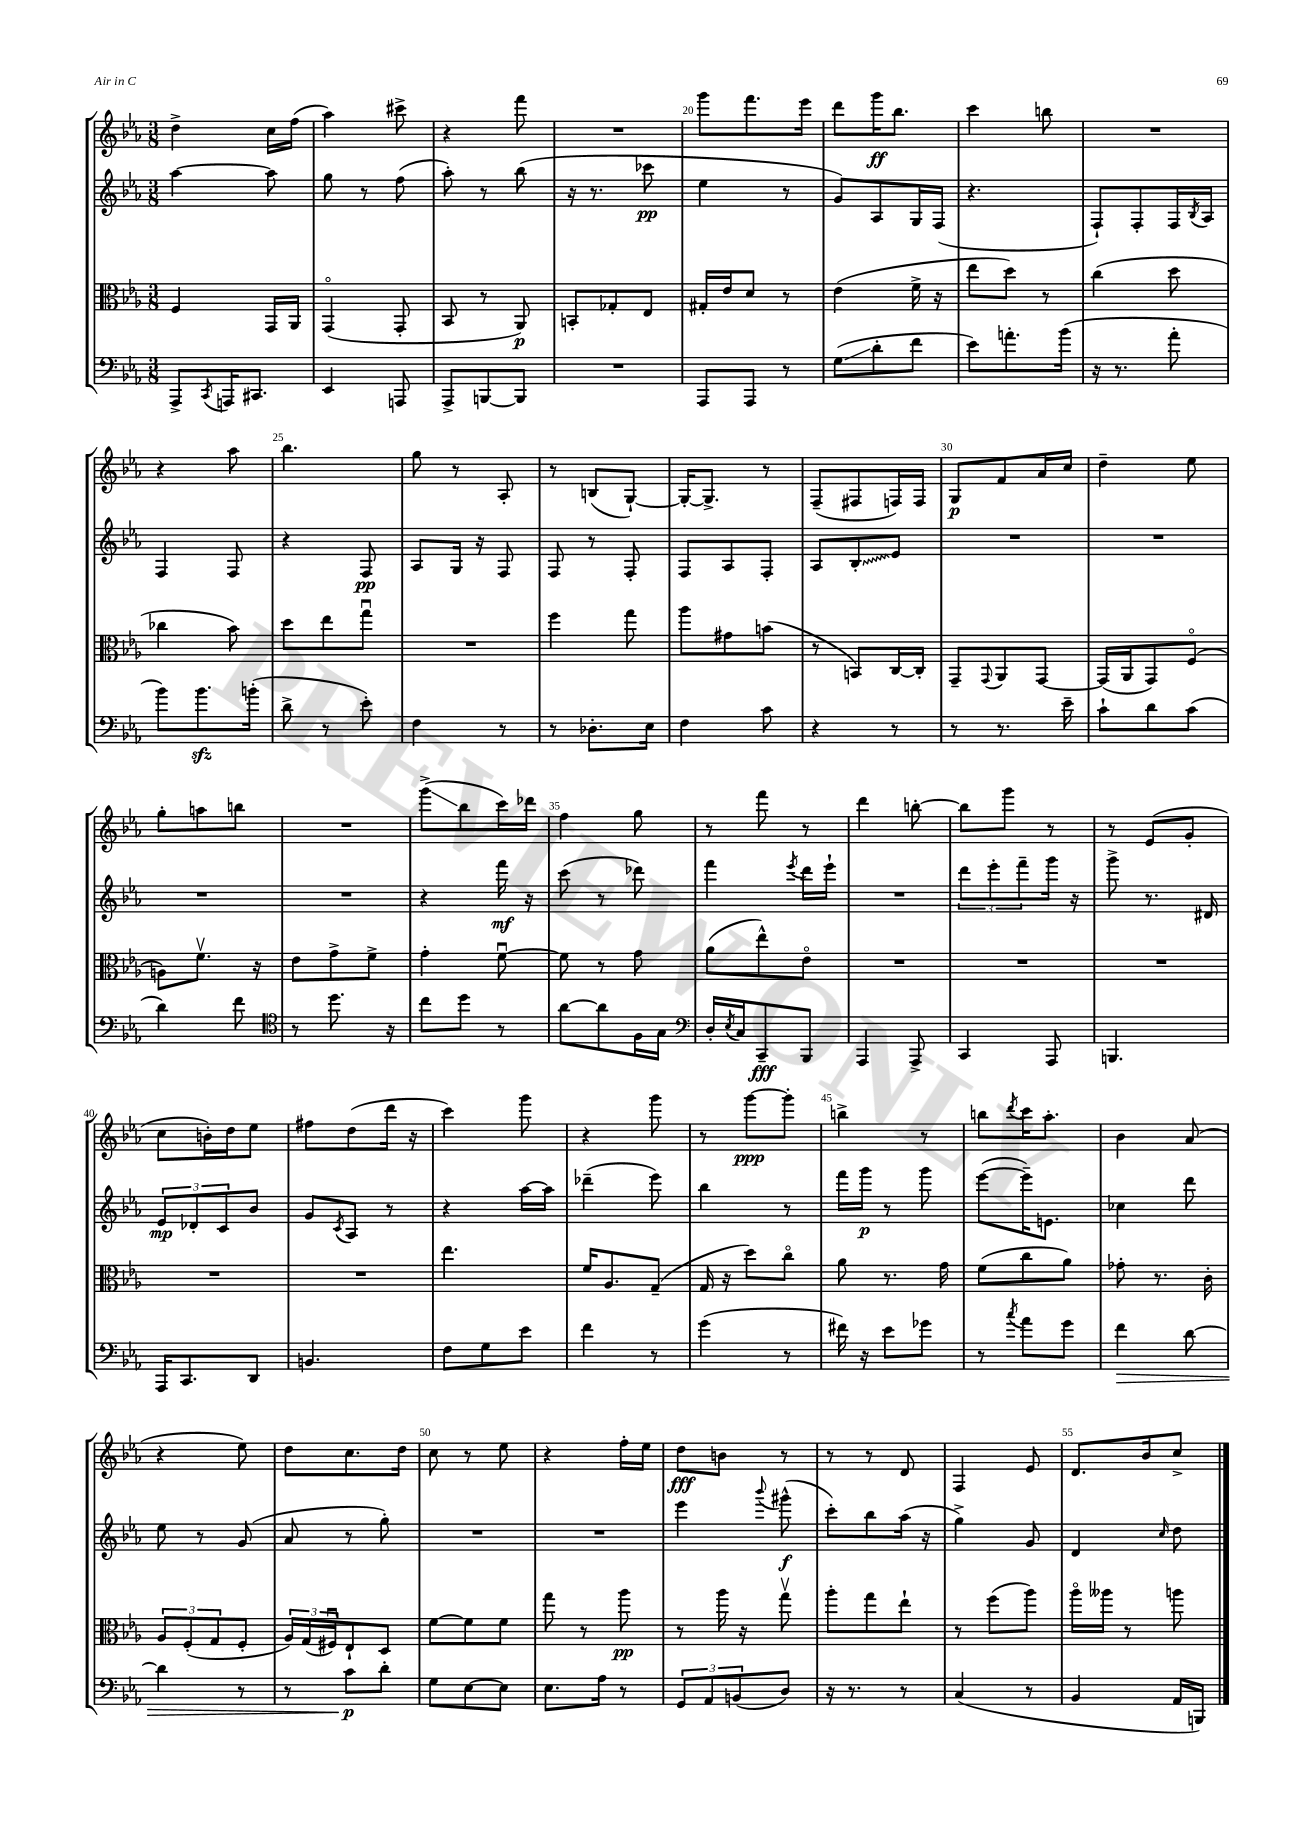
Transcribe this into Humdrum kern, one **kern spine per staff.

**kern	**kern	**kern	**kern
*staff4	*staff3	*staff2	*staff1
*clefF4	*clefC3	*clefG2	*clefG2
*k[b-e-a-]	*k[b-e-a-]	*k[b-e-a-]	*k[b-e-a-]
*M3/8	*M3/8	*M3/8	*M3/8
8AAA-^	4F	[4aa-	4dd^
8qCC	.	.	.
16AAA	.	.	.
8.CC#	.	.	.
.	16GG	8aa-]	16cc
.	16AA-	.	(16ff
=	=	=	=
4EE-	(4GGo	8gg	4aa-)
.	.	8r	.
8AAA	8GG'	(8ff	8ccc#^
=	=	=	=
8AAA-^	8BB-	8aa-')	4r
[8BBB	8r	8r	.
8BBB]	8AA-)	(8bb-	8fff
=	=	=	=
4.r	8BB'	16r	4.r
.	.	8.r	.
.	8G-'	.	.
.	8E-	8ccc-	.
=	=	=	=
8AAA-	16G#'	4ee-	8ggg
.	16e-	.	.
8AAA-	8d	.	8.fff
8r	8r	8r	.
.	.	.	16eee-
=	=	=	=
(8G	(4e-	8g)	8ddd
8d'	.	8A-	16ggg
.	.	.	8.bb-
8f	16f^	16G	.
.	16r	(16F	.
=	=	=	=
8e-)	8ee-	4.r	4ccc
8.a'	8dd)	.	.
.	8r	.	8bb
(16b-	.	.	.
=	=	=	=
16r	(4cc	8F`)	4.r
8.r	.	.	.
.	.	8F'	.
8a-'	8dd	16F	.
.	.	8qB-	.
.	.	16A-	.
=	=	=	=
8b-)	4cc-	4F	4r
8.b-	.	.	.
.	8b-)	8F	8aa-
(16b'	.	.	.
=	=	=	=
8d^	8dd	4r	4.bb-
8r	8ee-	.	.
8e-')	8ggu	8F	.
=	=	=	=
4F	4.r	8A-	8gg
.	.	16G	8r
.	.	16r	.
8r	.	8F	8A-'
=	=	=	=
8r	4ff	8F	8r
8.D-'	.	8r	(8B
.	8gg	8F'	[8G`)
16E-	.	.	.
=	=	=	=
4F	8aa-	8F	16G'_
.	.	.	8.G^]
.	8g#	8A-	.
8c	(8b	8F'	8r
=	=	=	=
4r	8r	8A-	(8F~
.	8BB)	8B-'	8F#
8r	[16C	8e-	16F)
.	16C']	.	16F
=	=	=	=
8r	8GG~	4.r	8G
.	8qqGG	.	.
8.r	8AA-	.	8f
.	[8GG	.	16a-
16e-~	.	.	16cc
=	=	=	=
8c`	(16GG]	4.r	4dd~
.	16AA-	.	.
8d	8GG)	.	.
(8c	(8Fo	.	8ee-
=	=	=	=
4d)	8A)	4.r	8gg'
.	8.fv	.	8aa
8f	.	.	8bb
.	16r	.	.
=	=	=	=
*clefC4	*	*	*
8r	8e-	4.r	4.r
8.dd	8g^	.	.
.	8f^	.	.
16r	.	.	.
=	=	=	=
8cc	4g'	4r	(8ggg^
8dd	.	.	8bb-
8r	[8fu	16fff	16ccc)
.	.	16r	16ddd-
=	=	=	=
[8a-	8f]	(8ccc	4ff
8a-]	8r	8r	.
16F	8g	8ddd-)	8gg
16G	.	.	.
=	=	=	=
*clefF4	*	*	*
16D'	(8a-	4fff	8r
8qE-	.	.	.
16C	.	.	.
8CC~	8ee-^^)	.	8fff
.	.	8qeee-	.
8BBB-	8e-o	16ddd	8r
.	.	16eee-`	.
=	=	=	=
4AAA-	4.r	4.r	4ddd
8AAA-^	.	.	[8bb'
=	=	=	=
4CC	4.r	12ddd	8bb]
.	.	12eee-'	.
.	.	.	8ggg
.	.	12fff~	.
8AAA-	.	16ggg	8r
.	.	16r	.
=	=	=	=
4.BBB	4.r	8ggg^	8r
.	.	8.r	(8e-
.	.	.	8g'
.	.	16d#	.
=	=	=	=
16AAA-	4.r	12e-	8cc
8.CC	.	.	.
.	.	12d-'	.
.	.	.	16b')
.	.	12c	.
.	.	.	16dd
8DD	.	8b-	8ee-
=	=	=	=
4.BB	4.r	8g	8ff#
.	.	8qc	.
.	.	8A-	(8dd
.	.	8r	16ddd
.	.	.	16r
=	=	=	=
8F	4.ee-	4r	4ccc)
8G	.	.	.
8e-	.	[16aa-	8ggg
.	.	16aa-]	.
=	=	=	=
4f	16f	(4ddd-~	4r
.	8.A-	.	.
8r	(8G~	8eee-)	8ggg
=	=	=	=
(4g	16G	4bb-	8r
.	16r	.	.
.	8dd)	.	[8ggg
8r	8cco	8r	8ggg']
=	=	=	=
16f#)	8a-	16fff	4bb^
16r	.	16ggg	.
8e-	8.r	8r	.
8g-	.	8ggg	8r
.	16g	.	.
=	=	=	=
8r	(8f	([8eee-	8bb
8qcc	.	.	8qddd
8a-	8cc	16eee-~])	16ccc
.	.	8.e	8.aa-'
8g	8a-)	.	.
=	=	=	=
4f	8g-'	4cc-	4b-
.	8.r	.	.
[8d	.	8ddd	(8a-
.	16c'	.	.
=	=	=	=
4d]	12A-	8ee-	4r
.	(12F'	.	.
.	.	8r	.
.	12G	.	.
8r	8F'	(8g	8ee-)
=	=	=	=
8r	24A-)	8a-	8dd
.	(24G	.	.
.	24F#u)	.	.
8c	8E-`	8r	8.cc
8d'	8D	8gg')	.
.	.	.	16dd
=	=	=	=
8G	[8f	4.r	8cc
[8E-	8f]	.	8r
8E-]	8f	.	8ee-
=	=	=	=
8.E-	8gg	4.r	4r
.	8r	.	.
16A-	.	.	.
8r	8aa-	.	16ff'
.	.	.	16ee-
=	=	=	=
12GG	8r	4eee-	8dd
12AA-	.	.	.
.	16aa-	.	8b
(12BB	.	.	.
.	16r	.	.
.	.	8qqbbb-	.
8D)	8ggv	(8ggg#^^	8r
=	=	=	=
16r	8aa-'	8ccc')	8r
8.r	.	.	.
.	8gg	8bb-	8r
8r	8ee-`	(16aa-	8d
.	.	16r	.
=	=	=	=
(4C	8r	4gg^)	4F
.	(8ff	.	.
8r	8aa-)	8g	8e-
=	=	=	=
4BB-	16aa-o	4d	8.d
.	16aa--	.	.
.	8r	.	.
.	.	.	16b-
.	.	16qqcc	.
16AA-	8aa	8dd	8cc^
16BBB)	.	.	.
==	==	==	==
*-	*-	*-	*-
